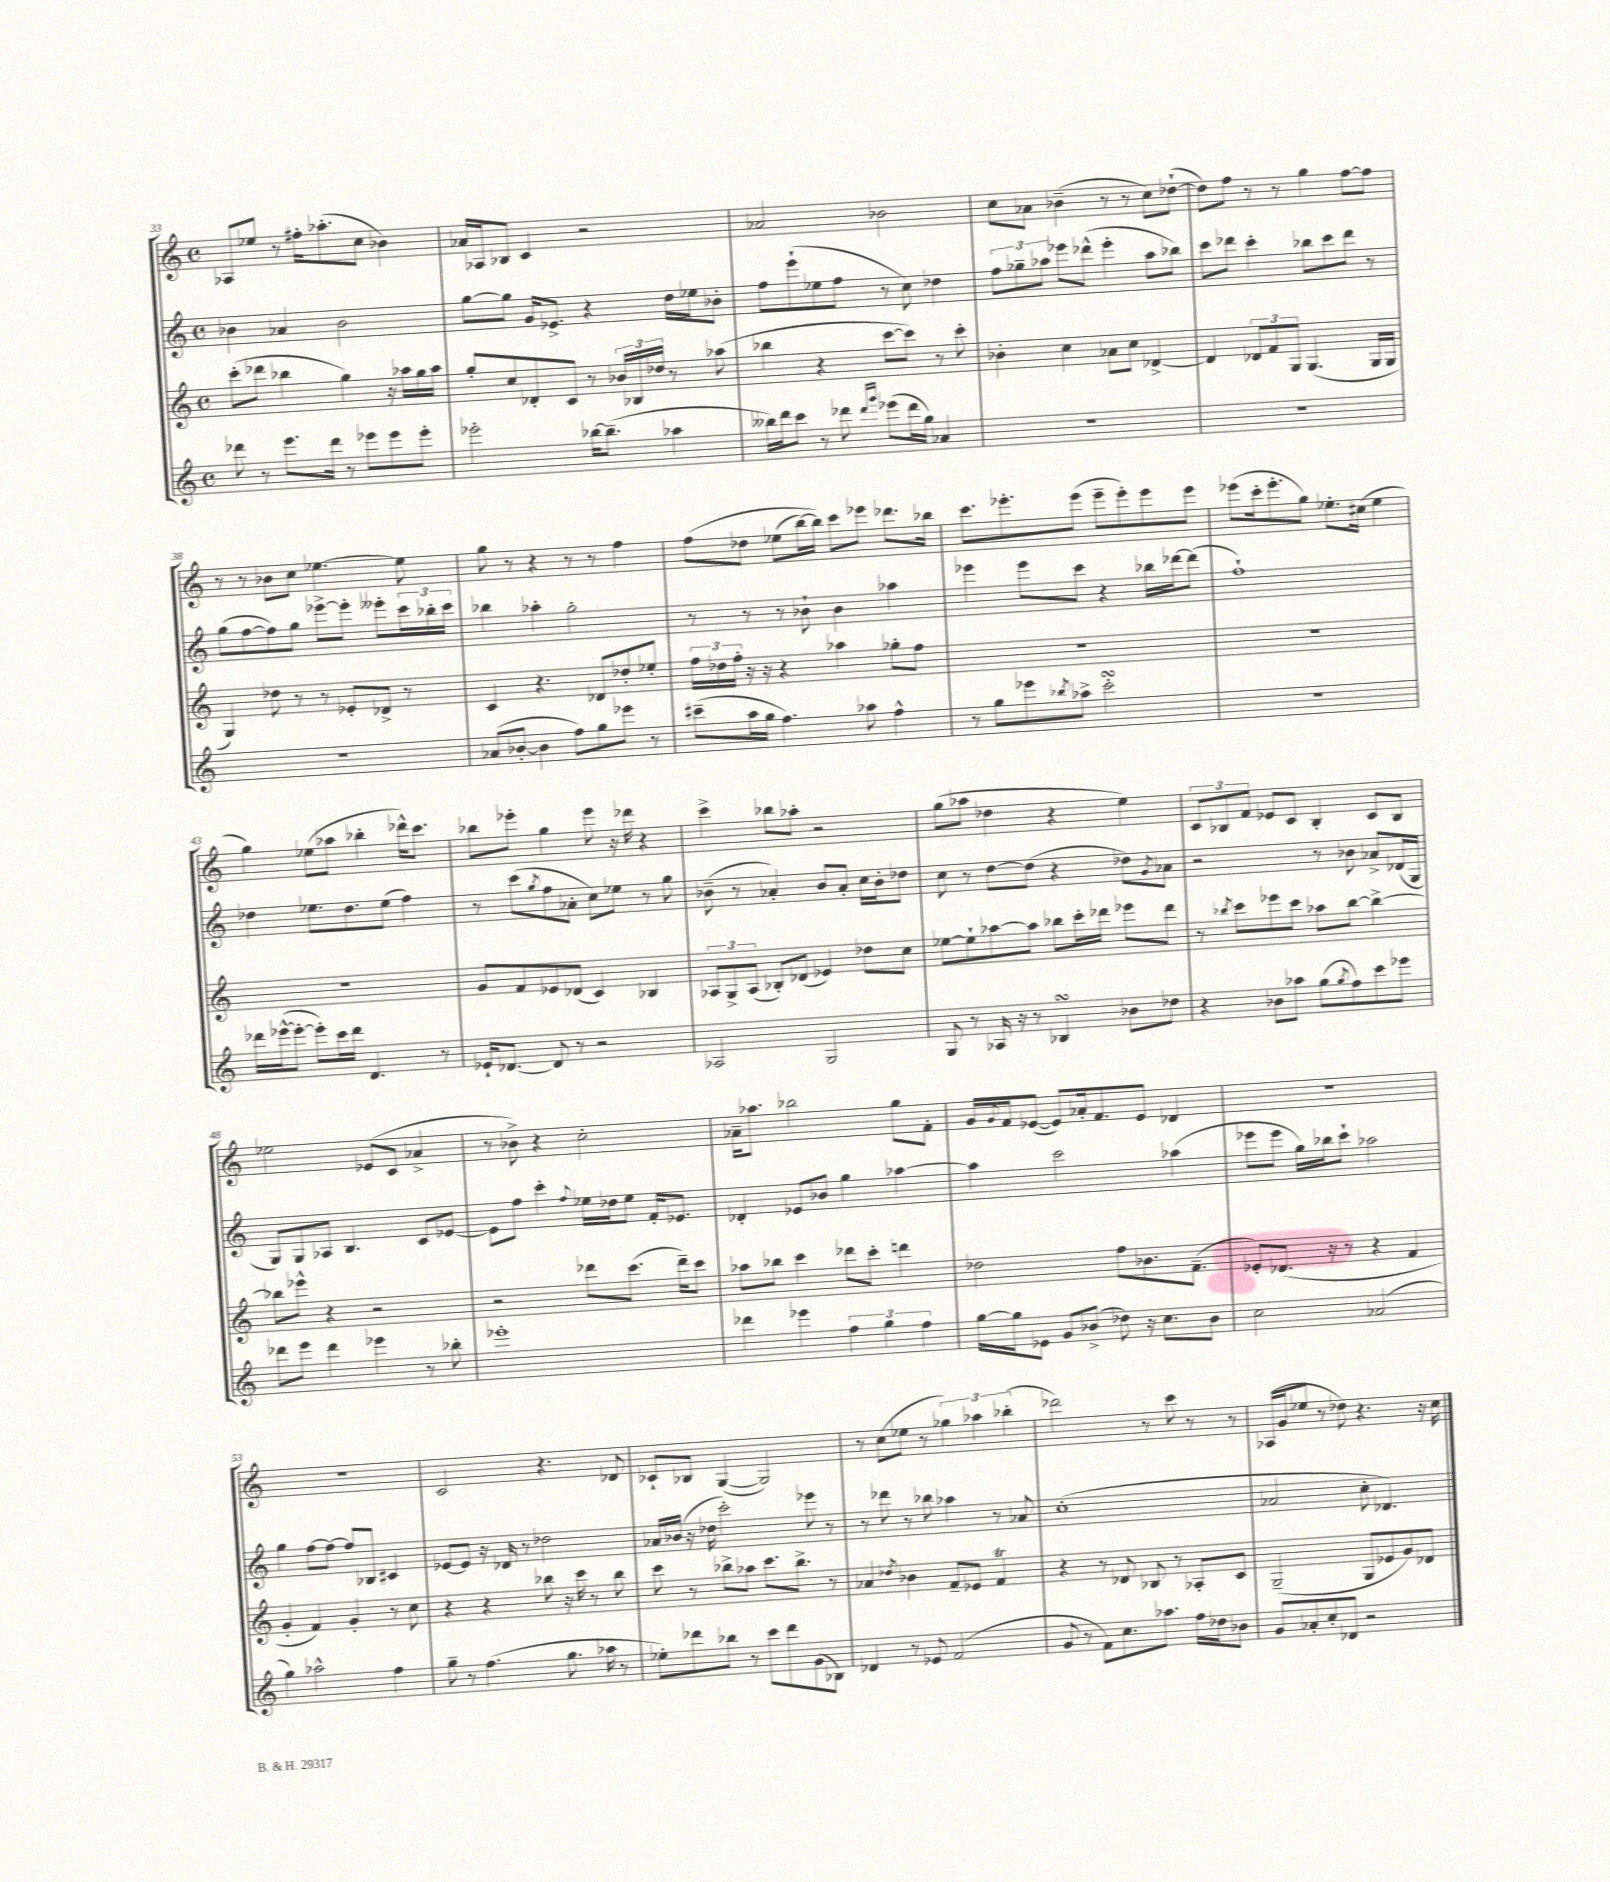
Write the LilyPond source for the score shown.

<<
\new StaffGroup <<
\new Staff = "s0" {
    \clef treble \key c \major \defaultTimeSignature \time 4/4
    aes8 ees''8 r8 fis''16-. aes''8.-.( c''8 bes'4) |
    aes'16 aes16 bes8 c'4 r2 |
    aes'2 bes'2 |
    c''8 aes'8 bes'4--( r8 r8 c''8) des''8~-!( |
    des''8) f''8 r8 r8 g''4 f''8~ f''8 |
    r8 r8 bes'8 c''8 ees''4.~ ees''8 |
    g''8 r8 r4 r8 r8 f''4 |
    f''8\( des''8 ees''8( b''16~) b''16\) c'''8 ees'''8 des'''8. bes''16 |
    c'''8. ees'''8.-. ees'''8( ees'''8-- ees'''8-.) ees'''8 ees'''8 |
    ees'''8( c'''16-. ees'''8.-. g''8) ees''8.-. cis''16( ees''4 |
    g''4) ees''8( aes''8 bes''4-. des'''16-^) c'''8. |
    bes''8 ees'''8-. g''4 ees'''8 r16 des'''16 r4 |
    c'''4-> bes''8 aes''8-. r2 |
    g''8( aes''8 des''4 r4 e''4) |
    \tuplet 3/2 { c'8 bes8 f'8 } ees'8 c'8 bes4-. c'8 bes8 |
    ees''2 ees'8( c'8 aes'4-> |
    r8 bes'8->) r4 c''2-. |
    aes'16-- aes''8. bes''2 g''8 f'8-. |
    g'16 \appoggiatura { g'8 } f'16 ees'8~( ees'8) aes'16-. f'8. ees'8 des'4 |
    R1 |
    R1 |
    c'2 r4. des'8 |
    ces'8-! bes8 g4~( g2) |
    r8 c''8( ees''8 r8 \tuplet 3/2 { ges''4) aes''4 bes''4-.( } |
    des'''2) r8 c'''8 r8 r8 |
    aes16( g'16 ees''8 r8 des''8) r4. r16 c''16 \bar "|." |
}
\new Staff = "s1" {
    \clef treble \key c \major \defaultTimeSignature \time 4/4
    bes'4 aes'4 bes'2 |
    g''8~ g''8 g'16 ees'8.-> r4 d''16 ees''16 bes'8-. |
    f''8 e'''8-!( ees''8 f''8 r8 c''8) des''4 |
    \tuplet 3/2 { f''8 ges''8-- aes''8 } ees'''8 des'''8-^( ees'''4-. aes''8 bes''8) |
    c'''8 des'''8 c'''4-. bes''8 c'''8 des'''8 r8 |
    g''8( f''8~ f''8) g''8 ees'''8~-> ees'''8-. eeses'''8-. \tuplet 3/2 { c'''16 bes''16-. c'''16 } |
    bes''4 aes''4-. g''2-. |
    r8 r8 r8 bes'8-! bes'4 aes''4 |
    ees'''4 ees'''8 c'''8 r4 bes''16 des'''16~ des'''8( |
    f''1-!) |
    des''4 ees''8. des''8. ees''8( f''4) |
    r8 c'''8( \acciaccatura { g''8 } f''8 aes'8-. c''8) ees''8 r8 g''8 |
    bes'8--( r8 aes'4-.) bes'8 aes'8-. c''16 bes'16-. des''8 |
    c''8 r8 d''8~ d''8( r4 des''8) \acciaccatura { g'8 } aes'8 |
    r2 r8 bes'8 aes'8-> des'16( g16 |
    g8) g8 aes8 b4. c'8 ees'8~ |
    ees'8 f''8 c'''4-. \appoggiatura { f''8 } ees''16 des''16 ees''8 f'16-. ees'8. |
    des'4-. ees'8 bes'8 g''4 aes''4~ |
    aes''4 c'''2 aes''4( |
    ees'''8 ees'''8 g''16) bes''16 c'''8-! aes''2 |
    g''4 f''8~ f''8~ f''8 bes8 cis'4 |
    ees'8~ ees'8 r16 des'16 r8 des''2 |
    aes'16 bes'16( r16 des''16 c'''2-.) ees'''8 r8 |
    r8 des'''8 r8 bes''8 aes''4 r8 aes'8 |
    c''1-.( |
    aes'2 c''8-. des'4.) \bar "|." |
}
\new Staff = "s2" {
    \clef treble \key c \major \defaultTimeSignature \time 4/4
    c'''8-.( des'''8 bes''4 g''4) r16 aes''16 g''16 aes''16 |
    g''8-. c''8 des'8-. c'8 r8 \tuplet 3/2 { bes'16 bes16 des''16 } r8 aes''8( |
    bes''4 r4 c'''8~ c'''8) r8 c'''8-. |
    bes'4-. c''4 aes'8 c''8 des'4~-> |
    des'4 \tuplet 3/2 { des'8 f'8 g8 } g4.( g16 g16 |
    g4) des''8 r8 r8 ees'8-. des'8-> r8 |
    c'4 r4. des'8 des''8-. ees''8-. |
    \tuplet 3/2 { f''16 des''16 f''16-. } r16 r16 r4 aes''4 ges''8-. f''8 |
    R1 |
    R1 |
    R1 |
    g'8 f'8 ees'8 des'8( c'4) bes4 |
    \tuplet 3/2 { aes8 g8-> aes8( } bes8-.) des'8( ees'4) des''8 c''8 |
    ees''8~ ees''8-! aes''8~ aes''8 bes''8 c'''16-. des'''16 ees'''8 des'''8 |
    r8 \acciaccatura { bes''8 } c'''8 ees'''8 c'''8 aes''8 bes''8~ bes''4~-> |
    bes''8 ees'''8-^ r4 r2 |
    r2 des'''8 c'''8.( des'''16--) c'''8 |
    aes''8 bes''8 c'''4 des'''8 c'''8-. d'''4 |
    des''2 f''8 bes'8. f'8.--( |
    ees'8-.) des'8.( r16 r8 r4 f'4 |
    g'4-. f'4) g'4-. r8 c''8 |
    r4 r4 bes''8 r16 c'''16 r8 bes''8 |
    c'''8 r8 bes''8-> aes''8 c'''8. bes''8.-> r8 |
    aes'4 \acciaccatura { des''8 } bes'4 f'8-- ees'8 f'4\trill |
    r4 r8 des'8 bes8 r8 aes8-. c'8 |
    g2--( g8 ees'8 g'8) des'8 \bar "|." |
}
\new Staff = "s3" {
    \clef treble \key c \major \defaultTimeSignature \time 4/4
    des'''8 r8 e'''8. des'''16 r8 ees'''8 ees'''8 ees'''8-. |
    ees'''2-. bes''16~ bes''8.--( aes''4 |
    beses''16) d'''16 c'''8 r8 des'''8 \grace { des'''16 g'''16 } ees'''8( des'''16 g''16) aes'4 |
    R1 |
    R1 |
    R1 |
    aes'8( bes'8~-. bes'4 f''8) g''8 ees'''8 r8 |
    cis'''8--( a''16 g''16 f''4.) aes''8 f''4-^ |
    r8 g''8 ees'''8 \acciaccatura { bes''8 } aes''8-> c'''2-.\turn |
    R1 |
    des'''16 ees'''16~-^( ees'''8~-. ees'''8-.) c'''16 des'''16 d'4. r8 |
    ees'16-! des'8.~ des'8 r8 r2 |
    aes2 g2 |
    g8 r8 aes16 r16 r8 bes4\turn bes'8 des''8 |
    r4 bes'8 aes''8 g''8( \acciaccatura { g''8 } f''8) c'''8 ees'''8 |
    des'''8 e'''8 des'''4 ees'''4 r8 bes''8-. |
    ees'''1-. |
    des'''4 ees'''4 \tuplet 3/2 { f''4 g''4 f''4 } |
    g''16~ g''16 ees'8 g'8 bes'8->( des''8) r16 c''8. bes'8 |
    c''2 aes'2( |
    g''4) aes''2-^ f''4 |
    g''8-- r8 f''4.( g''8. aes''16 r8 |
    ees''8-.) des'''8 bes''8 r8 c'''8 des'''8 g'8( bes8) |
    des'4 r8 ees'8 f'2( |
    g'8 r8 f'8) c''8. aes''8. f''16 des''16 bes'8 |
    g'8 aes'8-. c''8-. des'8 r2 \bar "|." |
}
>>
>>
\layout { \context { \Score currentBarNumber = #33 } }
